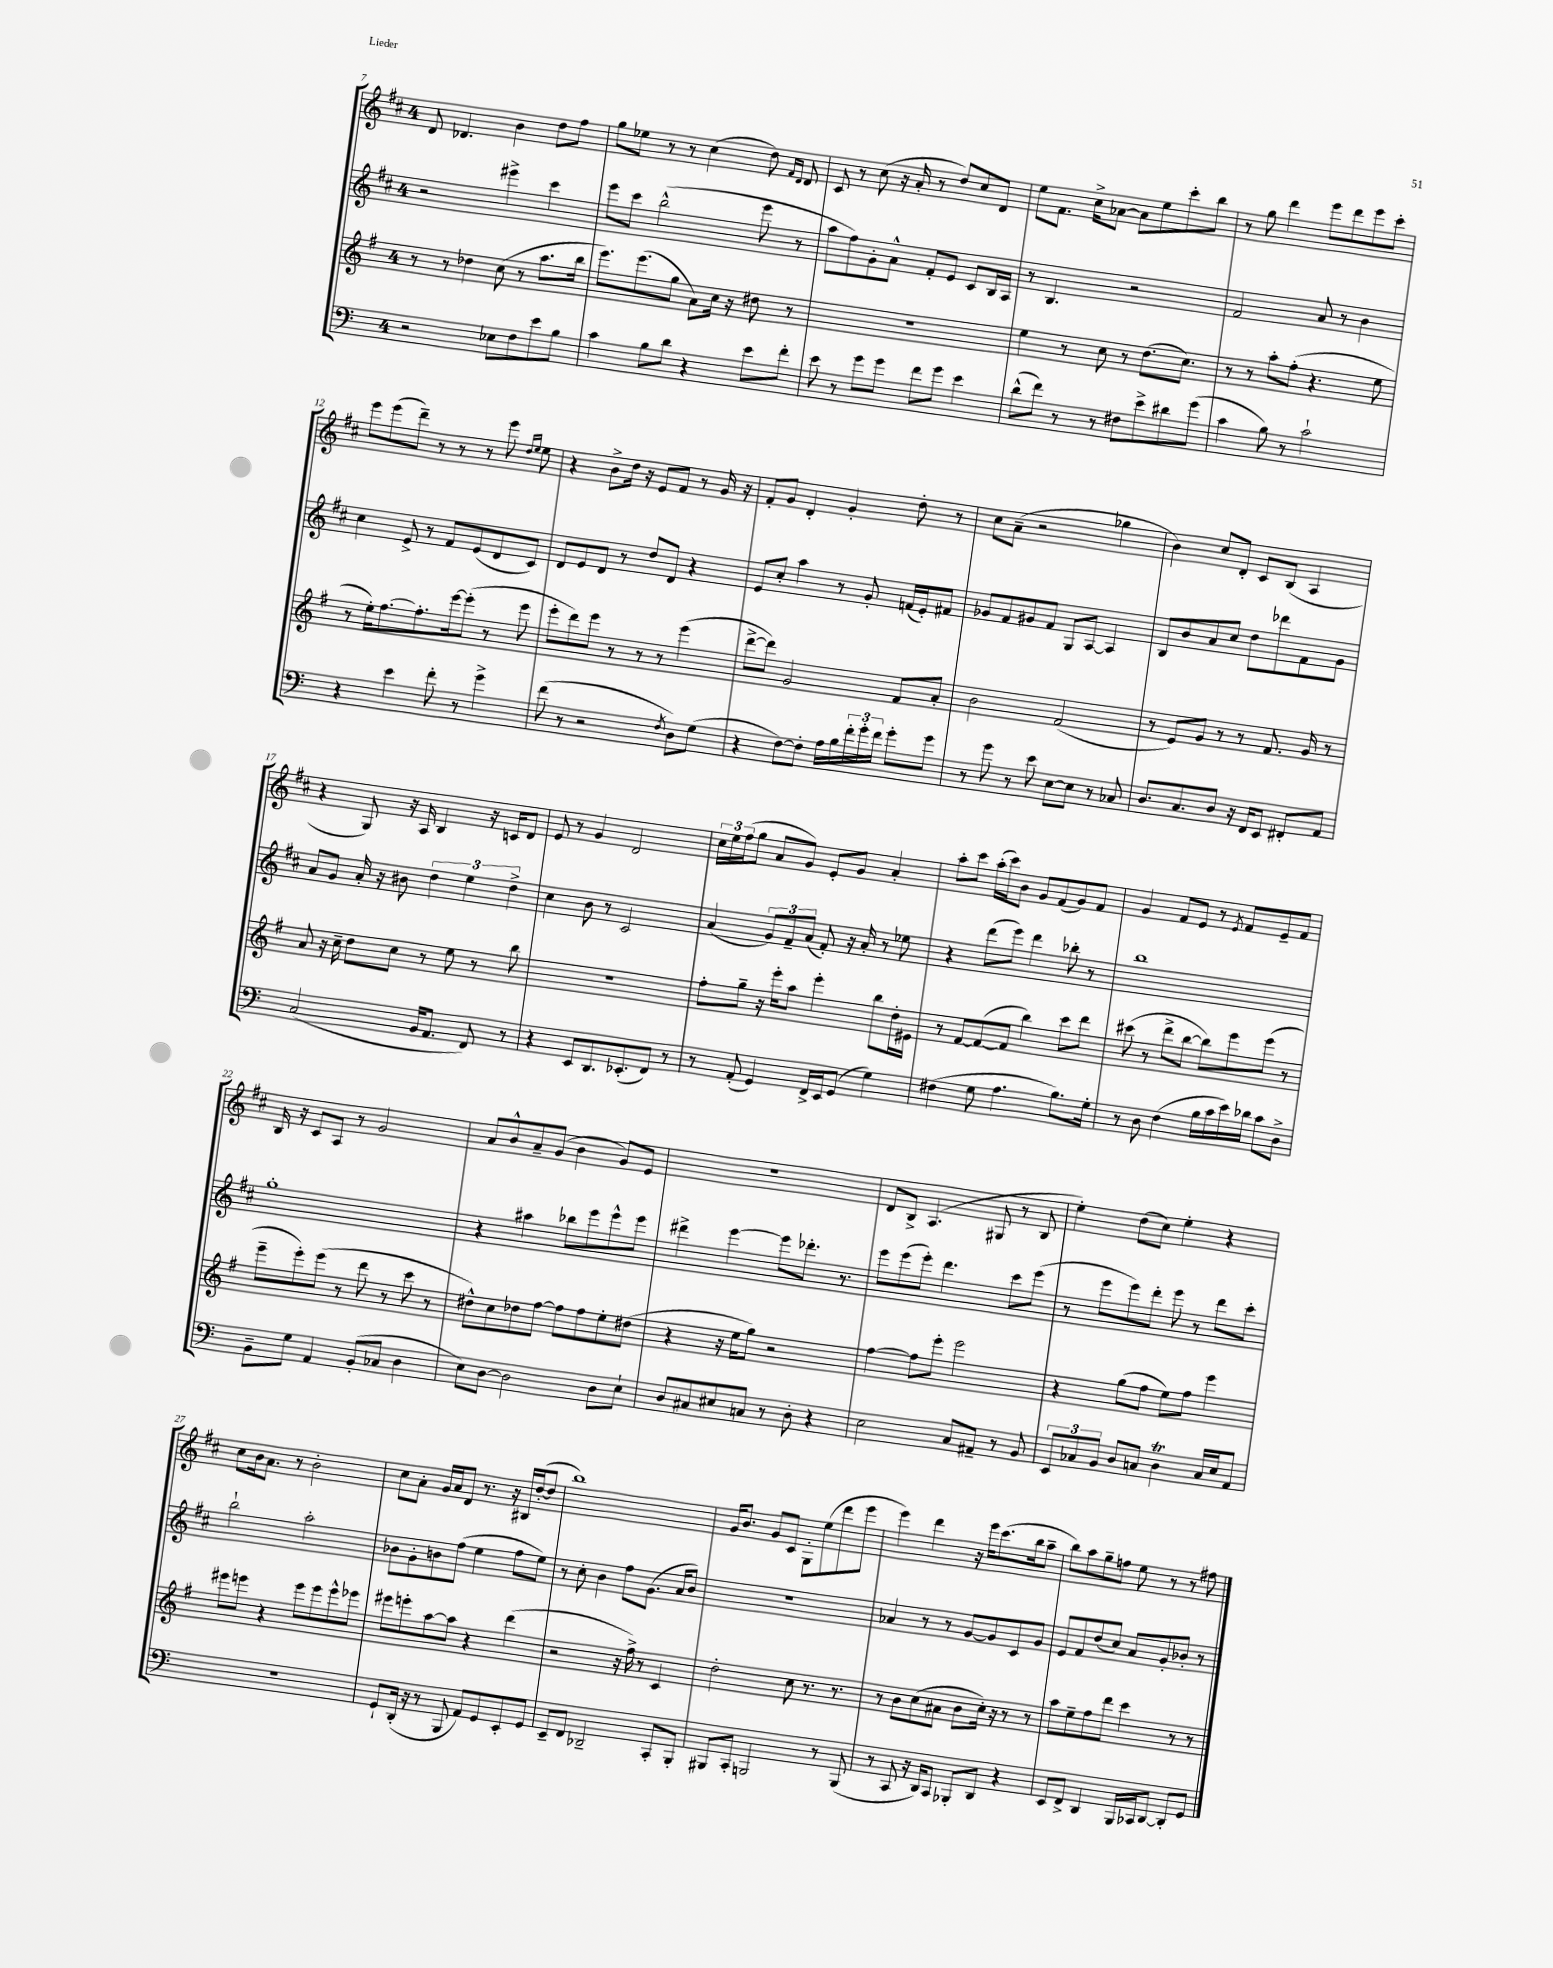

**kern	**kern	**kern	**kern
*part4	*part3	*part2	*part1
*staff4	*staff3	*staff2	*staff1
*clefF4	*clefG2	*clefG2	*clefG2
*k[]	*k[f#]	*k[f#c#]	*k[f#c#]
*M4/4	*M4/4	*M4/4	*M4/4
=7	=7	=7	=7
2r	8r	2r	8d/
.	8r	.	4.d-X/
.	4dd-X\	.	.
8E-X\L	(8cc\	4eee#X^\	4b\
8F\	8r	.	.
8e\	8.aa\L	4ccc#\	8dd\L
8B\J	.	.	8ff#\J
.	16bb\Jk	.	.
=8	=8	=8	=8
4c\	8.eee\L)	8eee\L	8gg\L
.	.	8ccc#\J	8ee-X\J
.	(8.eee\	.	.
8B\L	.	(2bb^^\	8r
8d\J	8gg\J	.	8r
4r	8a\L)	.	(4cc#\
.	16cc\Jk	.	.
.	16r	.	.
8e\L	8dd#X\	8eee\	8dd\)
.	.	.	16qqf#/LL
.	.	.	16qqd/JJ
8f'\J	8r	8r	8d/
=9	=9	=9	=9
8e\	1r	8aa\L	8c#/
8r	.	8ff#\)	8r
8g\L	.	8g'\	(8cc#\
8g\J	.	8a^^\J	16r
.	.	.	16a'/
8f\L	.	8f#'/L	8r
8g\J	.	8e/J	8dd/L)
4e\	.	8c#/L	8cc#/
.	.	16B/L	8d/J
.	.	16A/JJ	.
=10	=10	=10	=10
(8d^^\L	4ee\	8r	8ee\L
8f\J)	.	4.B/	8.f#\J
8r	8r	.	.
.	.	.	16cc#^\KL
8r	8cc\	.	[8a-X\J
8F#X\L	8r	2r	8a-\L]
8e^\	(8.dd\L	.	8ee\
8d#X\	.	.	8ccc#'\
.	8.cc\J)	.	.
(8g\J	.	.	8bb\J
=11	=11	=11	=11
4c\	8r	2f#/	8r
.	8r	.	8gg\
8B\)	8aa'\L	.	4ddd\
8r	(8ff#'\J	.	.
2c`\	4.r	8a/	8eee\L
.	.	8r	8ddd\
.	.	4b\	8eee\
.	8ee\	.	8ccc#'\J
!!LO:LB:g=z
=12	=12	=12	=12
4r	8r	4cc#\	8eee\L
.	16ee'\KL)	.	(8eee\
.	[8.ff#\	.	.
4e\	.	8e^/	8ddd~\J)
.	8.ff#'\]	8r	8r
8f'\	.	8f#/L	8r
.	[16eee\k	.	.
8r	(8eee'\J]	(8e/	8r
4g^\	8r	8d/	8eee\
.	.	.	16qqdd/LL
.	.	.	16qqee/JJ
.	8eee\	8c#/J)	8ee\
=13	=13	=13	=13
(8f\	8eee'\L	8d/L	4r
8r	8ddd\)	8e/	.
2r	8eee\J	8d/J	8b^\L
.	8r	8r	16dd\Jk
.	.	.	16r
.	8r	8dd/L	8e/L
.	8r	8d/J	8f#/J
8qF/	.	.	.
8D\L)	(4eee\	4r	8r
(8G\J	.	.	16g/
.	.	.	16r
=14	=14	=14	=14
4r	[8ddd^\L	8e/L	8f#'/L
.	8ddd\J])	8cc#'/J	8g/J
[8F\L)	2g/	4aa\	4d'/
8F'\J]	.	.	.
16A\LL	.	8r	4g'/
16B\	.	.	.
24f'\	.	8g'/	.
24g'\	.	.	.
24f\JJ	.	.	.
8g'\L	8f#/L	(16fn/LL	8dd'\
.	.	16e'/J)	.
8g\J	8a'/J	8f#X/J	8r
=15	=15	=15	=15
8r	2b\	8g-X/L	8cc#\L
8g\	.	8f#/	(8a~\J
8r	.	8g#X/	2r
8e\	.	8f#/J	.
[8E\L	(2f#/	8G/L	.
8E\J]	.	[8A/J	.
8r	.	4A/]	4gg-X\
8C-X/	.	.	.
=16	=16	=16	=16
8.D/L	8r	8B/L	4b\)
.	8e/L)	8b/	.
8.C/	.	.	.
.	8g/J	8a/	8cc#/L
8D/J	8r	8cc#/J	8d'/J
16r	8r	8dd\L	8c#/L
16FF/KL	.	.	.
8EE/J	8.f#/	8ddd-X\	(8B/J
8FF#X'/L	.	8f#\	4A/
.	16g/	.	.
8AA/J	8r	8g\J	.
!!LO:LB:g=z
=17	=17	=17	=17
(2C/	8a/	8a/L	4r
.	16r	8g/J	.
.	16cc~\	.	.
.	8dd\L	16a'/	8G/)
.	.	16r	.
.	8cc\J	8b#X\	16r
.	.	.	16A/
16BB/KL	8r	6dd\	4B/
8.AA/J	.	.	.
.	8ee\	.	.
.	.	6ee\	.
8FF/)	8r	.	16r
.	.	.	16cn/KL
.	.	6dd^\	.
8r	8bb\	.	8d/J
=18	=18	=18	=18
4r	1r	4cc#\	8e/
.	.	.	8r
8EE/L	.	8b\	4g/
8.DD/	.	8r	.
.	.	2c#/	2d/
(8.EE-X'/	.	.	.
8FF/J)	.	.	.
8r	.	.	.
=19	=19	=19	=19
8r	8ff#'\L	(4a/	24cc#\LL
.	.	.	24ee\
.	.	.	(24ff#\J
(8AA'/	8gg~\J	.	8gg\J
4GG/)	16r	12g/L)	8a/L
.	16eee'\KL	.	.
.	.	12f#~/	.
.	8aa\J	.	8g/J)
.	.	(12a/J	.
16FF^/LL	4eee'\	8f#'/)	8e'/L
16EE/J	.	.	.
(8GG/J	.	16r	8g/J
.	.	16a'/	.
4G\)	8bb\L	8r	4a'/
.	16dd'\L	8ee-X\	.
.	16e#X\JJ	.	.
=20	=20	=20	=20
(4F#X\	8r	4r	8aa'\L
.	[8f#/L	.	8ccc#\J
8G\	(8f#/_	(8ddd\L	(16aa'\LL
.	.	.	16ccc#\J)
4.A\	8f#/J]	8eee\J)	8b\J
.	4bb\)	4ddd\	8g/L
.	.	.	(8f#/
8.B\L)	8ccc\L	8bb-X'\	8g/)
.	8ddd\J	8r	8f#/J
16G'\Jk	.	.	.
=21	=21	=21	=21
8r	(8ccc#X\	1bb	4g/
8D\	8r	.	.
(4F\	8ddd^\L	.	8f#/L
.	[8bb\J	.	8e/J
16B\LL	8bb\L])	.	8r
16c\	.	.	.
.	.	.	8qe/
16e\)	8eee\	.	8f#/L
16d-X\JJ	.	.	.
8c\L	(8eee\J	.	8e~/
8D^\J	8r	.	8f#/J
!!LO:LB:g=z
=22	=22	=22	=22
8BB~\L	8eee~\L	1gg'	16B/
.	.	.	16r
8G\J	8eee'\)	.	8c#/L
4AA/	(8eee\J	.	8A/J
.	8r	.	8r
(8BB'/L	8ddd\	.	2g/
8C-X/J	8r	.	.
4D\	8ccc\	.	.
.	8r	.	.
=23	=23	=23	=23
8E\L)	8dd#X^^\L)	4r	8a/L
[8D\J	8cc\	.	8b^^/
2D\]	8dd-X\	4aa#X\	8a~/
.	[8ff#\J	.	(8g/J
.	8ff#\L]	8bb-X\L	4b\
.	8ff#\	8eee\	.
8D\L	8ee'\	8eee^^\	8g/L)
8E`\J	(8dd#X\J	8eee\J	8e/J
=24	=24	=24	=24
8D/L	4r	4ddd#X^\	1r
8C#X/	.	.	.
8E#X/	16r	[4eee\	.
.	16ee\KL	.	.
8Cn/J	8gg\J)	.	.
8r	2r	8eee\L]	.
8D'\	.	8.ddd-X'\J	.
4r	.	.	.
.	.	8.r	.
=25	=25	=25	=25
2E\	[4ff#\	8eee\L	8d/L
.	.	(8eee\	8B^/J
.	8ff#\L]	8eee'\J)	(4.A/
.	8eee'\J	4.ddd\	.
8C/L	2eee\	.	.
8AA#X~/J	.	.	8G#X/
8r	.	8ccc#\L	8r
8BB/	.	(8eee\J	8B/
=26	=26	=26	=26
12EE/L	4r	8r	4ee'\)
12C-X/	.	.	.
.	.	8eee\L	.
12BB/J	.	.	.
8D/L	(8gg\L	8eee\)	(8dd\L
8Cn/J	8ff#\J	8ddd'\J	8cc#\J)
4DT\	8ee\L)	8eee\	4ee'\
.	8ff#\J	8r	.
16C/LL	4eee\	8ddd\L	4r
16E/J	.	.	.
8AA/J	.	8ccc#'\J	.
!!LO:LB:g=z
=27	=27	=27	=27
1r	8eee#X\L	2bb`\	8cc#\L
.	8eeen\J	.	16b\k
.	.	.	8.a\J
.	4r	.	.
.	.	.	8r
.	8eee\L	2aa'\	2b'\
.	8eee\	.	.
.	8eee^^\	.	.
.	8eee-X\J	.	.
=28	=28	=28	=28
8GG`/L	8eee#X\L	8b-X\L	8cc#\L
(16DD'/Jk	8eeen'\	8g'\	8a'\J
16r	.	.	.
8r	[8aa\	8bn\	16g/LL
.	.	.	16a/J
8BBB/	8aa\J]	(8ff#\J	8d/J
8AA/L)	4r	4ee\	8.r
8GG/	.	.	.
.	.	.	16r
8EE'/	(4ddd\	8ff#\L	16B#X/LL
.	.	.	([16dd'/J
8GG/J	.	8ee\J)	8dd/J]
=29	=29	=29	=29
8EE~/L	2r	8r	1bb)
8FF/J	.	8cc#'\	.
2DD-X~/	.	4b\	.
.	16r	8ff#\L	.
.	16ff#^\)	.	.
.	8r	(8.g\J	.
8CC'/L	4c/	.	.
.	.	16a/KL	.
8BBB'/J	.	8b/J)	.
=30	=30	=30	=30
8BBB#X/L	2dd'\	1r	16g/KL
.	.	.	8.b/J
8CC'/J	.	.	.
2BBBn/	.	.	8g/L
.	.	.	8c#/J
.	8cc\	.	8G'\L
.	8.r	.	(8ee\
8r	.	.	8ddd\
.	8.r	.	.
(8BBB/	.	.	8eee\J
=31	=31	=31	=31
8r	8r	4a-X/	4eee\)
8CC/	8b\L	.	.
16r	(8cc\	8r	4ddd\
16DD/KL)	.	.	.
8CC/J	8a#X\J	8r	.
8BBB-X'/L	8b\L	[8g/L	16r
.	.	.	16eee\KL
8DD/J	16cc'\Jk)	8g/]	(8.ccc#\
.	16r	.	.
4r	8r	8c#/	.
.	.	.	16bb\k
.	8r	8g/J	8aa~\J
=32	=32	=32	=32
8EE/L	8aa\L	8e/L	8bb\L)
8FF^/J	8ee~\	8f#/	8aa\
4DD/	8ff#\	(8dd/	8gg~\
.	8ddd\J	8cc#/J)	8ffn\J
16BBB/LL	4ccc\	8a/L	8ee\
16CC-X/J	.	.	.
[8DD/J	.	8g'/	8r
8DD'/L]	8r	8b-X'/J	8r
8GG/J	8r	8r	8ff#X\
==	==	==	==
*-	*-	*-	*-
